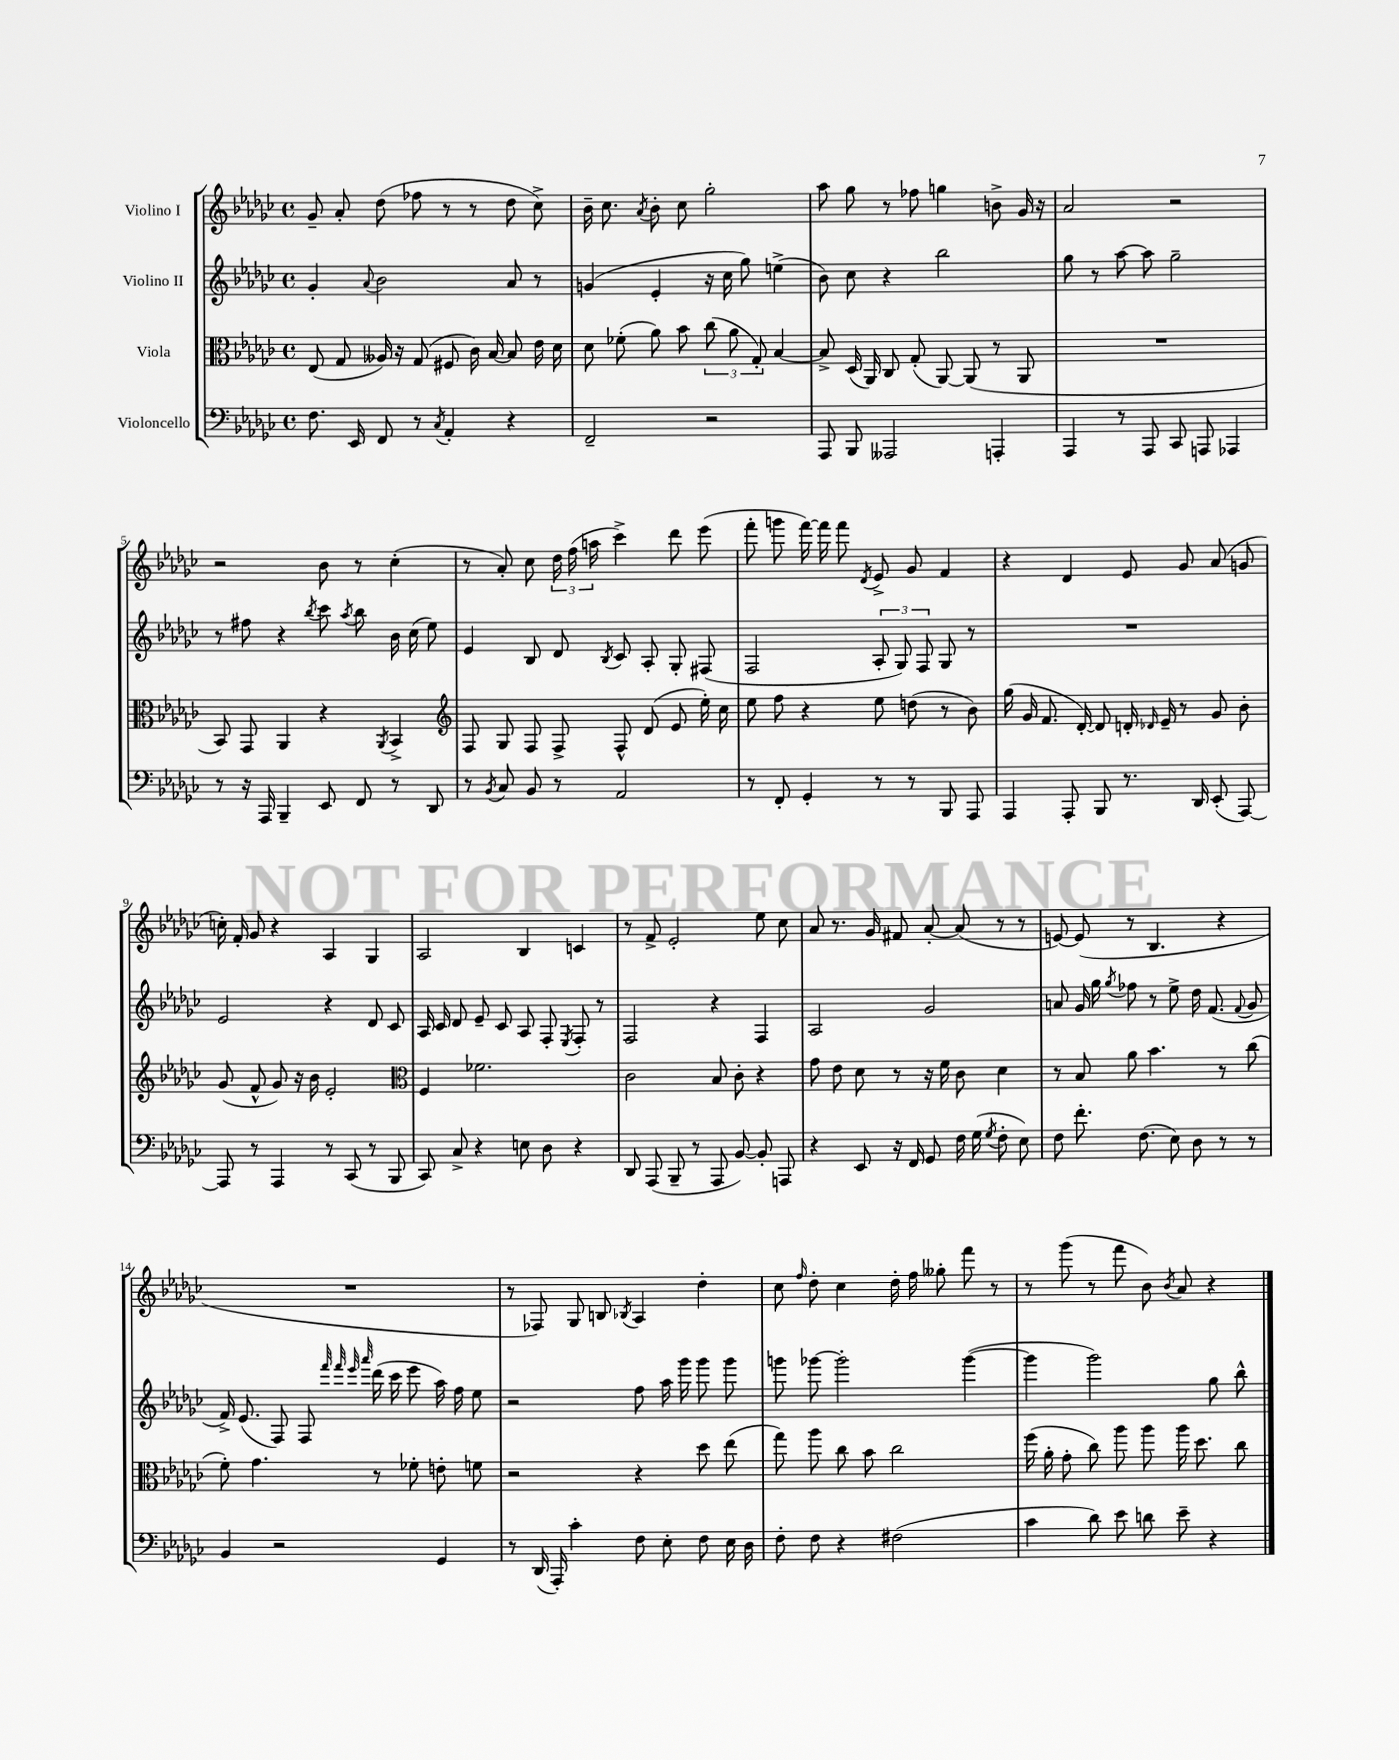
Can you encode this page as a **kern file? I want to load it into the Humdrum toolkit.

**kern	**kern	**kern	**kern
*part4	*part3	*part2	*part1
*staff4	*staff3	*staff2	*staff1
*I"Violoncello	*I"Viola	*I"Violino II	*I"Violino I
*clefF4	*clefC3	*clefG2	*clefG2
*k[b-e-a-d-g-c-]	*k[b-e-a-d-g-c-]	*k[b-e-a-d-g-c-]	*k[b-e-a-d-g-c-]
*M4/4	*M4/4	*M4/4	*M4/4
*met(c)	*met(c)	*met(c)	*met(c)
=1	=1	=1	=1
8.F\	(8E-/	4g-'/	8g-~/
.	8G-/	.	8a-'/
16EE-/	.	.	.
.	.	8qqa-/	.
8FF/	16A--X/)	2b-\	(8dd-\
.	16r	.	.
8r	(8G-/	.	8ff-X\
8qC-/	.	.	.
4AA-'/	8F#X/	.	8r
.	16c-\)	.	8r
.	[16B-/	.	.
4r	8B-/]	8a-/	8dd-\
.	16e-\	8r	8cc-^\)
.	16d-\	.	.
=2	=2	=2	=2
2FF~/	8d-\	(4gn/	16b-~\
.	.	.	8.cc-\
.	(8f-X'\	.	.
.	.	.	8qa-/
.	8a-\)	4e-'/	8b-'\
.	8b-\	.	8cc-\
2r	(12cc-\	16r	2gg-'\
.	.	16cc-\	.
.	12a-\	.	.
.	.	8gg-\)	.
.	12G-'/)	.	.
.	[4B-/	(4een^\	.
=3	=3	=3	=3
8AAA-/	8B-^/]	8b-\)	8aa-\
8BBB-/	(16D-/	8cc-\	8gg-\
.	16AA-/)	.	.
2AAA--X/	8C-/	4r	8r
.	(8G-'/	.	8ff-X\
.	[8AA-/)	2bb-\	4ggn\
.	(8AA-/]	.	.
4AAAn'/	8r	.	8bn^\
.	8AA-/	.	16g-/
.	.	.	16r
=4	=4	=4	=4
4AAA-/	1r	8gg-\	2a-/
.	.	8r	.
8r	.	[8aa-\	.
8AAA-/	.	8aa-\]	.
8CC-/	.	2gg-~\	2r
8AAAn/	.	.	.
4AAA-X/	.	.	.
!!LO:LB:g=z
=5	=5	=5	=5
8r	8BB-/)	8r	2r
16r	8GG-/	8ff#X\	.
16AAA-/	.	.	.
4BBB-~/	4AA-/	4r	.
.	.	8qbb-/	.
8EE-/	4r	8ccc-\	8b-\
.	.	8qaa-/	.
8FF/	.	8bb-\	8r
.	8qAA-/	.	.
8r	4BB-^/	16b-\	(4cc-'\
.	.	(16cc-\	.
8DD-/	.	8ee-\)	.
=6	=6	=6	=6
*	*clefG2	*	*
8r	8F/	4e-/	8r
8qBB-/	.	.	.
8C-/	8G-/	.	8a-'/)
8BB-/	8F/	8B-/	8cc-\
8r	8F^/	8d-/	24dd-\
.	.	.	(24ff\
.	.	.	24aan\
.	.	8qB-/	.
2AA-/	8F^^/	8c-/	4ccc-^\)
.	(8d-/	8A-'/	.
.	8e-/	8G-'/	8ddd-\
.	16ee-'\)	(8F#X/	(8eee-\
.	16cc-\	.	.
=7	=7	=7	=7
8r	8ee-\	2F/	8fff'\
8FF'/	8ff\	.	8gggn\
4GG-'/	4r	.	[16fff\)
.	.	.	16fff\]
.	.	.	8fff\
.	.	.	8qd-/
8r	8ee-\	12A-'/	8e-^/
.	.	12G-/)	.
8r	(8ddn\	.	8g-/
.	.	12F/	.
8BBB-/	8r	8G-/	4f/
8AAA-/	8b-\)	8r	.
=8	=8	=8	=8
4AAA-/	(16gg-\	1r	4r
.	16g-/	.	.
.	8.f/	.	.
8AAA-'/	.	.	4d-/
.	[16d-'/)	.	.
8BBB-/	8d-/]	.	.
8.r	16dn'/	.	8e-/
.	16qqd-X/	.	.
.	16e-~/	.	.
.	8r	.	8g-/
16DD-/	.	.	.
(8EE-'/	8g-/	.	(8a-/
[8AAA-/)	8b-'\	.	8gn/
!!LO:LB:g=z
=9	=9	=9	=9
8AAA-/]	(8g-/	2e-/	16ccn'\)
.	.	.	16f'/
8r	8f^^/	.	8g-/
4AAA-/	8g-/)	.	4r
.	16r	.	.
.	16b-\	.	.
8r	2e-'/	4r	4A-/
(8CC-/	.	.	.
8r	.	8d-/	4G-/
8BBB-/	.	8c-/	.
=10	=10	=10	=10
*	*clefC3	*	*
8CC-/)	4F/	16A-/	2A-/
.	.	16c-/	.
8C-^/	.	8d-/	.
4r	2.f-X\	8e-~/	.
.	.	8c-/	.
8En\	.	8A-/	4B-/
8D-\	.	8F'/	.
.	.	8qE-/	.
4r	.	8F'/	4cn/
.	.	8r	.
=11	=11	=11	=11
8DD-/	2c-\	2F/	8r
(8AAA-/	.	.	8f^/
8BBB-~/	.	.	2e-'/
8r	.	.	.
8AAA-/	8B-/	4r	.
[8BB-/)	8c-'\	.	.
8BB-'/]	4r	4F/	8ee-\
8AAAn/	.	.	8cc-\
=12	=12	=12	=12
4r	8g-\	2A-/	8a-/
.	8e-\	.	8.r
8EE-/	8d-\	.	.
.	.	.	16g-/
16r	8r	.	8f#X/
16FF/	.	.	.
8GG-/	16r	2g-/	[8a-'/
.	16f\	.	.
16F\	8c-\	.	(8a-/]
(16G-\	.	.	.
8qG-/	.	.	.
8F'\	4d-\	.	8r
8E-\)	.	.	8r
=13	=13	=13	=13
8F\	8r	8an/	[8en/)
8.f'\	8B-/	16g-/	(8e/]
.	.	16gg-\	.
.	.	8qgg-/	.
.	8a-\	8ff-X\	8r
(8.F\	.	.	.
.	4.b-\	8r	4.B-/
8E-\)	.	8ee-^\	.
8D-\	.	16dd-\	.
.	.	(8.f/	.
8r	8r	.	4r
.	.	8qqf/	.
8r	(8cc-\	8g-/	.
!!LO:LB:g=z
=14	=14	=14	=14
4BB-/	8f'\)	16f^/)	1r
.	.	(8.e-/	.
.	4.g-\	.	.
2r	.	8F/)	.
.	.	8F/	.
.	.	32qqfff/	.
.	.	32qqfff/	.
.	.	32qqeee-/	.
.	.	32qqaaa-/	.
.	8r	(16ddd-\	.
.	.	16ccc-\	.
.	8f-X'\	8eee-\	.
4GG-/	8en'\	16aa-\)	.
.	.	16ff\	.
.	8fn\	8ee-\	.
=15	=15	=15	=15
8r	2r	2r	8r
(16DD-/	.	.	8F-X/)
16AAA-'/)	.	.	.
4c-'\	.	.	8G-/
.	.	.	8Bn/
.	.	.	8qB-X/
8F\	4r	8ff\	4A-/
8E-'\	.	16aa-\	.
.	.	16ggg-\	.
8F\	8dd-\	8ggg-\	4dd-'\
16E-\	(8ee-\	8ggg-\	.
16D-\	.	.	.
=16	=16	=16	=16
8F'\	8gg-\)	8gggn\	8cc-\
.	.	.	16qqff/
8F\	8aa-\	[8ggg-X\	8dd-'\
4r	8cc-\	2ggg-'\]	4cc-\
.	8b-\	.	.
(2F#X\	2cc-\	.	16dd-'\
.	.	.	16ff\
.	.	.	8gg--X'\
.	.	([4ggg-\	8fff\
.	.	.	8r
=17	=17	=17	=17
4c-\	(16ff\	4ggg-\]	8r
.	16a-'\	.	.
.	8g-'\	.	(8ggg-\
8d-\)	8cc-\)	2ggg-\)	8r
8e-\	8aa-\	.	8fff\
8dn\	8aa-\	.	8b-\)
.	.	.	8qb-/
8e-~\	16aa-\	.	8a-/
.	8.dd-\	.	.
4r	.	8gg-\	4r
.	8cc-\	8bb-^^\	.
==	==	==	==
*-	*-	*-	*-
